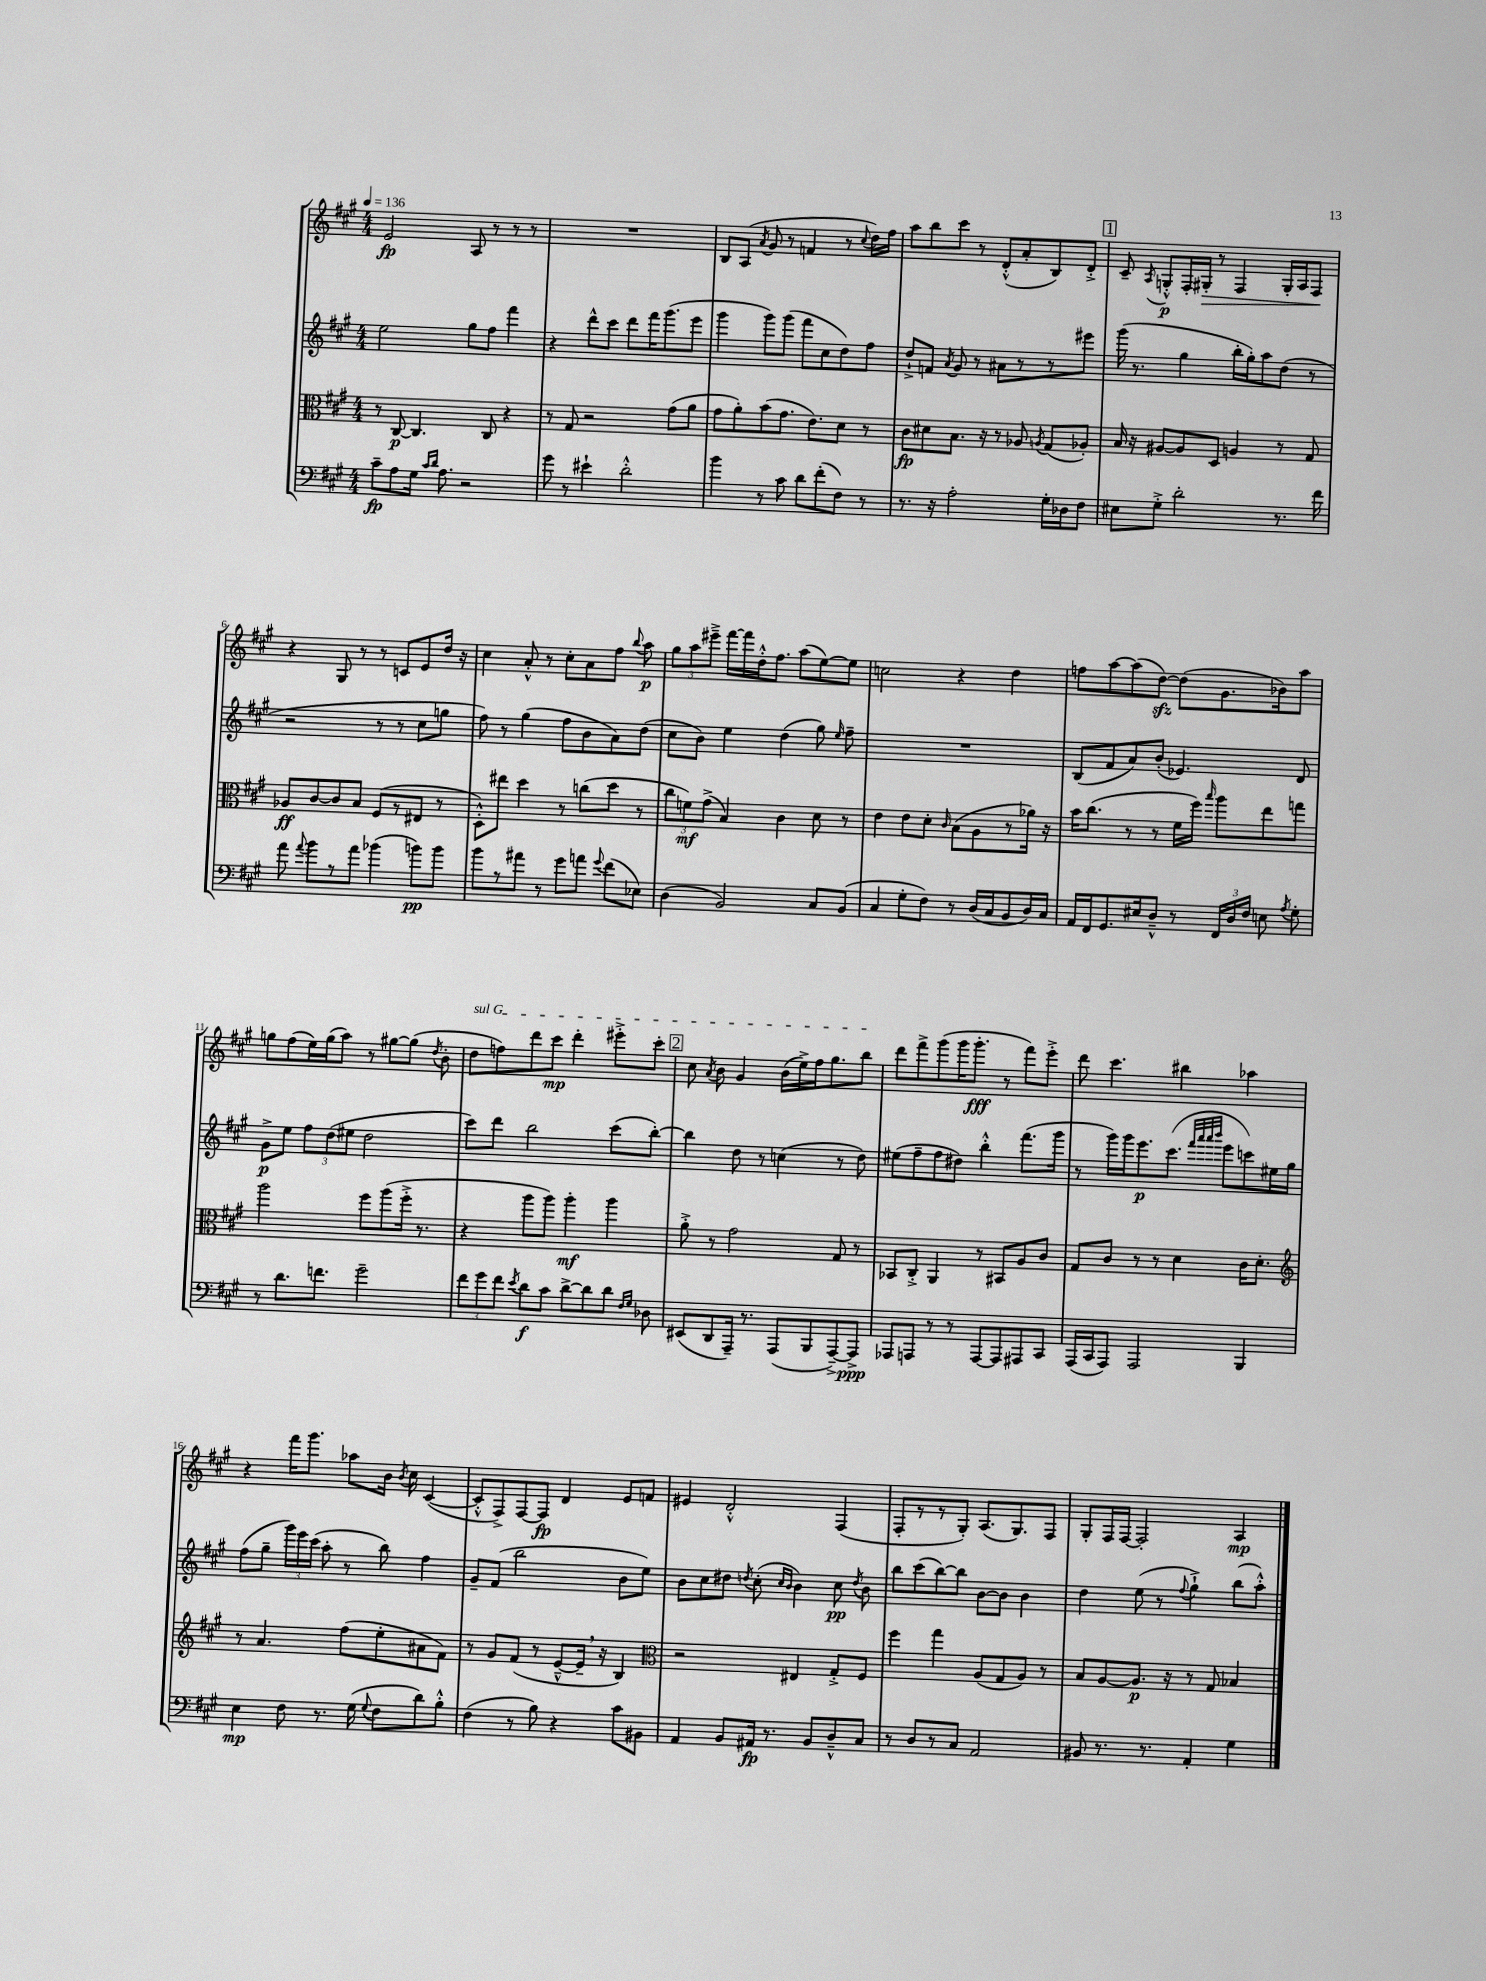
<<
\new StaffGroup <<
\new Staff = "s0" {
    \clef treble \key a \major \numericTimeSignature \time 4/4 \tempo 4 = 136
    \autoBeamOff e'2\fp a8 r8 r8 r8 |
    R1 |
    b8[ a8]( \acciaccatura { a'8 } gis'8 r8 f'4 r8 \appoggiatura { cis''8 } d''16[) fis''16] |
    a''8[ b''8 cis'''8] r8 d'8[-.-^( a'8-. b8) d'8]-.-> |
    \mark \markup { \box "1" } cis'8-- \acciaccatura { a8 } g8[-.-^\p fis16-. gis16]-.\> r8 fis4 gis16[-. a16 fis8]\! |
    r4 gis8 r8 r8 c'8[ e'8 d''16] r16 |
    cis''4 a'8-.-^ r8 cis''8[-. a'8 fis''8] \appoggiatura { b''8 } a''8\p |
    \tuplet 3/2 { gis''8[ a''8 eis'''8]---> } fis'''16[~ fis'''16 d''16-.-^ fis''8.] a''8[( e''8~) e''8] |
    c''2 r4 d''4 |
    f''8[ a''8~ a''8( d''8]~\sfz) d''8[( gis'8. bes'16) a''8] |
    g''8[ fis''8( e''16) g''16( a''8]) r8 gis''8[~ gis''8]( \acciaccatura { d''8 } b'8-. |
    \once \override TextSpanner.bound-details.left.text = \markup { \italic "sul G" } d''8[\startTextSpan f''8) d'''8 cis'''8]\mp d'''4-. eis'''8[-.-> cis'''8]-. |
    \mark \markup { \box "2" } cis''8 \acciaccatura { a'8 } b'8 gis'4 b'16[( e''16->) fis''16 gis''8. b''8]\stopTextSpan |
    d'''8[ fis'''8-> gis'''8( gis'''16 gis'''8.]-.\fff r8 fis'''8[) e'''8]-.-> |
    d'''8 cis'''4. bis''4 aes''4 |
    r4 fis'''16[ gis'''8.] aes''8[ b'16] \acciaccatura { b'8 } cis''16 cis'4~( |
    cis'8[-.-^ fis8->) fis8~ fis8]\fp d'4 e'8[ f'8] |
    eis'4 d'2-.-^ fis4( |
    fis8[-. r8 r8 gis8]-.) a8.[( gis8.) fis8] |
    gis8[-. fis16 fis16]~ fis2-. a4\mp \bar "|." |
}
\new Staff = "s1" {
    \clef treble \key a \major \numericTimeSignature \time 4/4
    \autoBeamOff e''2 gis''8[ fis''8] fis'''4 |
    r4 d'''8[-^ cis'''8] d'''8[ fis'''16 gis'''8.( e'''8] |
    gis'''4 gis'''8[) gis'''8]( fis'''8[ cis''8 d''8) fis''8] |
    d''8[-!-> f'8] \acciaccatura { a'8 } gis'8 r8 ais'8[ r8 r8 eis'''8] |
    \mark \markup { \box "1" } gis'''16( r8. gis''4 b''16[-. gis''16-.) a''8 d''8]( r8 |
    r2 r8 r8 cis''8[ g''8] |
    fis''8) r8 gis''4( fis''8[ b'8 a'8) d''8]( |
    cis''8[ b'8]) e''4 d''4( gis''8) \grace { e''16 } fis''8-- |
    R1 |
    b8[( fis'8 a'8) b'8]-.( ees'4.) d'8 |
    gis'8[->\p e''8] \tuplet 3/2 { fis''8[ d''8( eis''8] } d''2 |
    cis'''8[) d'''8] b''2 cis'''8[( b''8]~-.) |
    \mark \markup { \box "2" } b''4 d''8 r8 c''4( r8 d''8) |
    eis''8[( fis''8-- fis''8 dis''8]) b''4-.-^ fis'''8.[( gis'''16] |
    r8 gis'''16[) gis'''16 e'''8.\p cis'''8.]( \grace { fis'''32[ a'''32 a'''32 b'''32] } e'''8[ c'''8) eis''16 gis''16] |
    fis''8[( gis''8]-- \tuplet 3/2 { gis'''16[) e'''16 cis'''16]( } a''8-. r8 b''8) fis''4 |
    gis'8[-- fis'8]( b''2 b'8[ e''8]) |
    b'8[ cis''8 dis''8] \acciaccatura { d''8 } cis''8-.( \grace { cis''16[ b'16] } b'4) cis''8\pp \acciaccatura { d''8 } b'8 |
    b''8[ cis'''8( b''8~) b''8] b'8[~ b'8] b'4 |
    d''4 e''8( r8 \appoggiatura { fis''8 } gis''4-!->) b''8[( a''8]-.-^) \bar "|." |
}
\new Staff = "s2" {
    \clef alto \key a \major \numericTimeSignature \time 4/4
    \autoBeamOff r8 cis8~\p cis4. cis8 r4 |
    r8 gis8 r2 gis'8[( a'8] |
    gis'8[ a'8-.) b'8( gis'8.] e'8.[) d'8] r8 |
    cis'8[\fp dis'8 b8.] r16 r8 aes8 \acciaccatura { a8 } gis8[( aes8]-.) |
    \mark \markup { \box "1" } b16 r16 ais8[~ ais8 d8] a4 r8 gis8 |
    aes8[\ff cis'8~ cis'8 b8] fis8[( r8 eis8] r8 |
    d8[-.-^) eis''8] d''4 r8 c''8[( d''8] r8 |
    \tuplet 3/2 { cis''8[ f'8\mf) gis'8]->( } b4) cis'4 d'8 r8 |
    e'4 e'8[ d'8]-. \grace { cis'16 } b8[( a8 r8 aes'16]) r16 |
    b'16[ cis''8.]( r8 r8 fis'16[ fis''16]) \grace { b''16 } a''8[ e''8 g''8] |
    a''2 fis''8[ a''8( fis''16]-.-> r8. |
    r4 a''8[ a''8]) a''4-.\mf a''4 |
    \mark \markup { \box "2" } a'8-.-> r8 gis'2 gis8 r8 |
    bes,8[ cis8]-.-> a,4 r8 bis,8[ a8 cis'8] |
    gis8[ cis'8] r8 r8 d'4 cis'16[ d'8.]-. |
    \clef treble r8 a'4. fis''8[( e''8-. ais'8 fis'8]) |
    r8 gis'8[ fis'8]( r8 e'8[~---^ e'16]-- \breathe r16 b4) |
    \clef alto r2 eis4 gis8[-.-> fis8] |
    fis''4 gis''4 a8[( gis8 a8]) r8 |
    b8[ a8~ a8.]\p r16 r8 gis8 bes4 \bar "|." |
}
\new Staff = "s3" {
    \clef bass \key a \major \numericTimeSignature \time 4/4
    \autoBeamOff cis'8[--\fp a8 gis16] \grace { cis'16[ d'16] } a8. r2 |
    gis'8 r8 eis'4-! d'2-.-^ |
    b'4 r8 cis'8 d'8[ fis'8-.( fis8]) r8 |
    r8. r16 a2-. gis16[-. des16 fis8] |
    \mark \markup { \box "1" } eis8[ gis8]-.-> d'2-. r8. fis'16 |
    a'8 \appoggiatura { a'8 } b'8[ r8 a'8] bes'4( b'8[\pp) b'8] |
    b'8[ r8 ais'8] r8 gis'8[ a'8] \appoggiatura { gis'8 } fis'8[( ees8]) |
    d4( b,2) cis8[ b,8]( |
    cis4 gis8[-. fis8]) r8 d16[( cis16 b,8 d16) cis16] |
    a,16[ fis,16 gis,8. eis16 d8]---^ r8 \tuplet 3/2 { fis,16[ d16 fis16] } e8 \acciaccatura { a8 } gis8-. |
    r8 d'8.[ f'8.] gis'2-- |
    \tuplet 3/2 { fis'8[ gis'8 fis'8] } \acciaccatura { e'8 } d'8[\f cis'8] d'8[~-> d'8 d'8] \grace { fis16[ gis16] } des8 |
    \mark \markup { \box "2" } eis,8[( d,8 a,,16]--) r8. a,,8[( b,,8 a,,8~--->) a,,8]->\ppp |
    aes,,8[ a,,8] r8 r8 a,,8[~ a,,8 ais,,8 cis,8] |
    a,,16[( cis,16 a,,8]) a,,2 b,,4 |
    e4\mp fis8 r8. gis16( \appoggiatura { gis8 } fis8[ d'8) b8]-.-^ |
    fis4( r8 b8) r4 cis'8[ bis,8] |
    a,4 b,8[ ais,16]\fp r8. b,8[ d8---^ cis8] |
    r8 d8[ r8 cis8] a,2 |
    bis,8 r8. r8. a,4-. gis4 \bar "|." |
}
>>
>>
